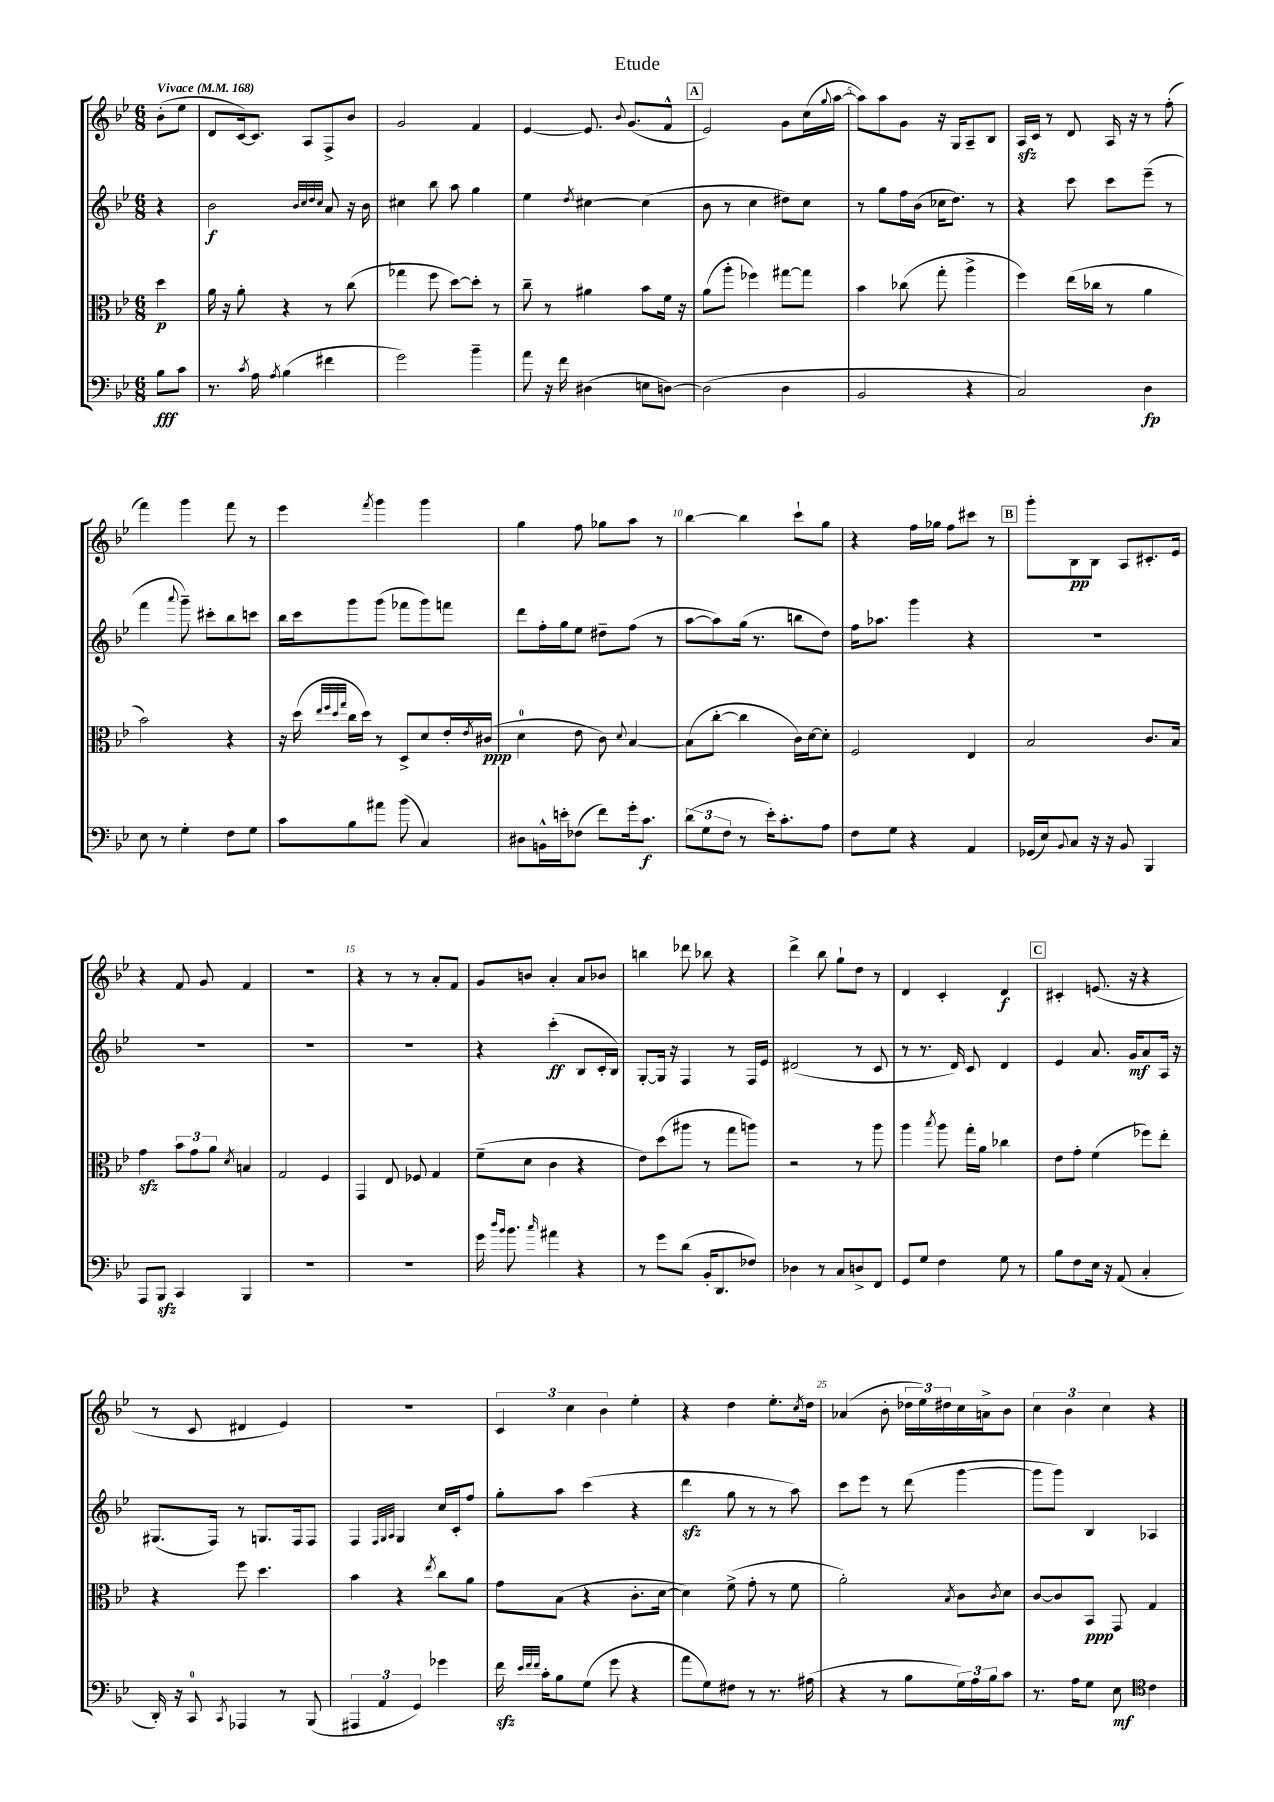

**kern	**kern	**kern	**kern
*staff4	*staff3	*staff2	*staff1
*clefF4	*clefC3	*clefG2	*clefG2
*k[b-e-]	*k[b-e-]	*k[b-e-]	*k[b-e-]
*M6/8	*M6/8	*M6/8	*M6/8
*MM168	*MM168	*MM168	*MM168
8B-\L	4dd\	4r	(8b-'\L
8c\J	.	.	8ee-\J
=	=	=	=
8.r	16a\	2b-\	8d/L
.	16r	.	.
.	8a'\	.	[16c/k)
8qc/	.	.	.
16A\	.	.	8.c/]J
8qA/	.	.	.
(4B-\	4r	.	.
.	.	.	8A/L
.	.	32qqb-/LLL	.
.	.	32qqcc/	.
.	.	32qqdd/	.
.	.	32qqcc/JJJ	.
4f#\	8r	8a/	8F^/
.	(8cc\	16r	8b-/J
.	.	16b-\	.
=	=	=	=
2g\)	4gg-\	4cc#\	2g/
.	8ff\	8bb-\	.
.	[8dd\L)	8aa\	.
4b-~\	8dd'\]J	4gg\	4f/
.	8r	.	.
=	=	=	=
8a\	8cc~\	4ee-\	[4e-/
16r	8r	.	.
16f\	.	.	.
.	.	8qdd/	.
(4D#\	4a#\	[4cc#\	8.e-/]
.	.	.	8qqb-/
.	.	.	(8.g/L
8E\L	8b-\L	(4cc#\]	.
[8D\J)	16f\Jk	.	8f^^/J
.	16r	.	.
=	=	=	=
(2D\]	(8a\L	8b-\	2e-/)
.	8aa'\J	8r	.
.	4ff-\)	4cc\	.
4D\	[8gg#\L	8dd#\L)	8g\L
.	8gg#\]J	8cc\J	(16cc\L
.	.	.	8qqgg/
.	.	.	[16aa\JJ
=	=	=	=
2BB-/	4b-\	8r	8aa\]L)
.	.	8gg\L	8aa\
.	(8cc-\	16ff\L	8g\J
.	.	(16b-\JJ	.
.	8gg'\	16cc-\LK	16r
.	.	8.dd\J)	16G/LK
4r	4aa^\	.	8A~/
.	.	8r	8B-/J
=	=	=	=
2C/)	4ff\)	4r	16A/LL
.	.	.	16c/JJ
.	.	.	8r
.	(16ee-\LL	8ccc\	8d/
.	16cc-\JJ	.	.
.	8r	8ccc\L	16A/
.	.	.	16r
4D\	4a\	(8eee-~\J	8r
.	.	8r	(8ff'\
=	=	=	=
8E-\	2b-\)	4fff\	4fff\)
8r	.	.	.
.	.	8qqaaa/	.
4G'\	.	8ggg~\)	4ggg\
.	.	8ccc#'\L	.
8F\L	4r	8bb-\	8fff\
8G\J	.	8ccc\J	8r
=	=	=	=
8c\L	16r	16bb-\LL	4eee-\
.	(16dd\	16ccc\J	.
.	32qqee-/LLL	.	.
.	32qqff/	.	.
.	32qqdd/	.	.
.	32qqgg/JJJ	.	.
8B-\	16cc\LL	8ggg\	.
.	16dd\JJ)	.	.
.	.	.	8qfff/
8a#\J	8r	(8ggg\J	4ggg\
(8b-\	8D^/L	8fff-\L	.
4C/)	8d/	8ggg\)	4ggg\
.	16e-'/L	8fff\J	.
.	8qe-/	.	.
.	(16c#/JJ	.	.
=	=	=	=
8D#\L	4d\	8ddd\L	4gg\
16BB^^\L	.	16ff'\L	.
16e'\J	.	16gg\J	.
(8F-\J	8e-\	8ee-\J	8ff\
8f\L)	8c\)	8dd#~\L	8gg-\L
.	8qqd/	.	.
16g'\k	[4B-/	(8ff\J	8aa\J
8.c\J	.	.	.
.	.	8r	8r
=	=	=	=
(12d\L	(8B-\]L	[8aa\L	[4bb-\
12G\	.	.	.
.	[8cc'\J	8aa\])	.
12F\J	.	.	.
8r	4cc\]	(16gg\Jk	4bb-\]
.	.	8.r	.
16e-'\LK)	.	.	.
8.c'\	.	.	.
.	16c\LL)	8bb\L	8ccc`\L
.	[16d\J	.	.
8A\J	8d'\]J	8dd\J)	8gg\J
=	=	=	=
8F\L	2F/	16ff\LK	4r
.	.	8.aa-\J	.
8G\J	.	.	.
4r	.	4ggg\	16ff\LL
.	.	.	16gg-\JJ
.	.	.	8ff\L
4AA/	4E-/	4r	8ccc#\J
.	.	.	8r
=	=	=	=
(16GG-/LL	2B-/	2.r	8ggg'\L
16E-/J)	.	.	.
8qqBB-/	.	.	.
8C/J	.	.	8B-\
16r	.	.	8B-\J
16r	.	.	.
8BB-/	.	.	8A/L
4BBB-/	8.c/L	.	8.c#'/
.	16B-/Jk	.	16e-/Jk
=	=	=	=
8AAA/L	4g\	2.r	4r
8BBB-/J	.	.	.
4CC/	12b-\L	.	8f/
.	12g\	.	.
.	.	.	8g/
.	12a\J	.	.
.	8qd/	.	.
4BBB-/	4B/	.	4f/
=	=	=	=
2.r	2G/	2.r	2.r
.	4F/	.	.
=	=	=	=
2.r	4GG/	2.r	4r
.	8E-/	.	8r
.	8F-/	.	8r
.	4G/	.	8a'/L
.	.	.	8f/J
=	=	=	=
16g\	(8f~\L	4r	8g/L
16qqdd/LL	.	.	.
16qqb-/JJ	.	.	.
8.b-\	.	.	.
.	8d\J	.	8b/J
16qqcc/	.	.	.
4a#\	4c\	(4ccc'\	4a'/
4r	4r	8B-/L	8a/L
.	.	16c'/L	8b-/J
.	.	16B-/JJ)	.
=	=	=	=
8r	8e-\L)	[8G'/L	4bb\
8g\L	(8dd\	16G/]Jk	.
.	.	16r	.
(8d\J	8aa#\J	4F/	8ddd-\
16BB-'/LK	8r	.	8bb-\
8.DD/	.	.	.
.	8gg\L	8r	4r
8F-/J)	8aa\J)	16F/LL	.
.	.	16e-/JJ	.
=	=	=	=
4D-\	2r	(2d#/	4ddd^\
8r	.	.	8bb-\
8C/L	.	.	8gg`\L
8D^/	8r	8r	8dd\J
8FF/J	8aa\	8c/	8r
=	=	=	=
8GG/L	4aa\	8r	4d/
8G/J	.	8.r	.
.	8qbb-/	.	.
4F\	8aa\	.	4c'/
.	.	16d/)	.
.	16gg'\LL	8c/	.
.	16a\JJ	.	.
8G\	4cc-\	4d/	4d/
8r	.	.	.
=	=	=	=
8B-\L	8e-\L	4e-/	4c#'/
8F\	8g'\J	.	.
16E-\Jk	(4f\	8.a/	(8.e/
16r	.	.	.
(8AA/	.	.	.
.	.	16g/LK	16r
4C'/	8ff-\L)	8a/	4r
.	8ee-'\J	16A/Jk	.
.	.	16r	.
=	=	=	=
16DD'/)	4r	(8.G#/L	8r
16r	.	.	.
8CC/	.	.	8c/
.	.	16F/Jk)	.
8qCC/	.	.	.
4AAA-/	8ff\	8r	4d#/
.	4.dd\	8.G/L	.
8r	.	.	4e-/)
.	.	16F/k	.
(8BBB-/	.	8F/J	.
=	=	=	=
6AAA#/	4b-\	4F/	2.r
6AA/	.	.	.
.	.	32qqF/LLL	.
.	.	32qqG/	.
.	.	32qqA/JJJ	.
.	4r	4G/	.
6GG/)	.	.	.
.	8qee-/	.	.
4g-\	8cc\L	16cc/LL	.
.	.	16c'/J	.
.	8a\J	8ff/J	.
=	=	=	=
16f\	8g\L	8gg'\L	6c/
32qqe-/LLL	.	.	.
32qqf/	.	.	.
32qqf/JJJ	.	.	.
16c'\LK	.	.	.
8B-\	(8B-\J	8aa\J	.
.	.	.	6cc\
(8G\J	4r	(4ccc\	.
.	.	.	6b-\
8g\	.	.	.
4r	8.c'\L	4r	4ee-'\
.	[16d\Jk	.	.
=	=	=	=
8a\L	4d\])	4ddd\	4r
8G\)	.	.	.
8F#\J	(8f^\	8gg\	4dd\
8r	8g'\	8r	.
8.r	8r	8r	8.ee-'\L
.	8f\	8aa\)	.
.	.	.	8qcc/
(16A#\	.	.	16dd\Jk
=	=	=	=
4r	2a'\)	8ccc\L	(4a-/
.	.	8eee-\J	.
8r	.	8r	8b-'\
8B-\L	.	(8ddd\	24dd-\LL
.	.	.	24ee-\)
.	.	.	24dd#\
.	8qB-/	.	.
24G\L)	8c\L	[4ggg\	16cc\
24A\	.	.	.
.	.	.	16a^\J
24B-\J	.	.	.
.	8qc/	.	.
8c\J	8d\J	.	8b-\J
=	=	=	=
8.r	[8c/L	8ggg\]L	6cc\
.	8c/]	8ggg\J)	.
.	.	.	6b-\
16A\LK	.	.	.
8G\J	8BB-/J	4B-/	.
.	.	.	6cc\
8E-\	8GG/	.	.
*clefC4	*	*	*
4c\	4G/	4A-/	4r
==	==	==	==
*-	*-	*-	*-
